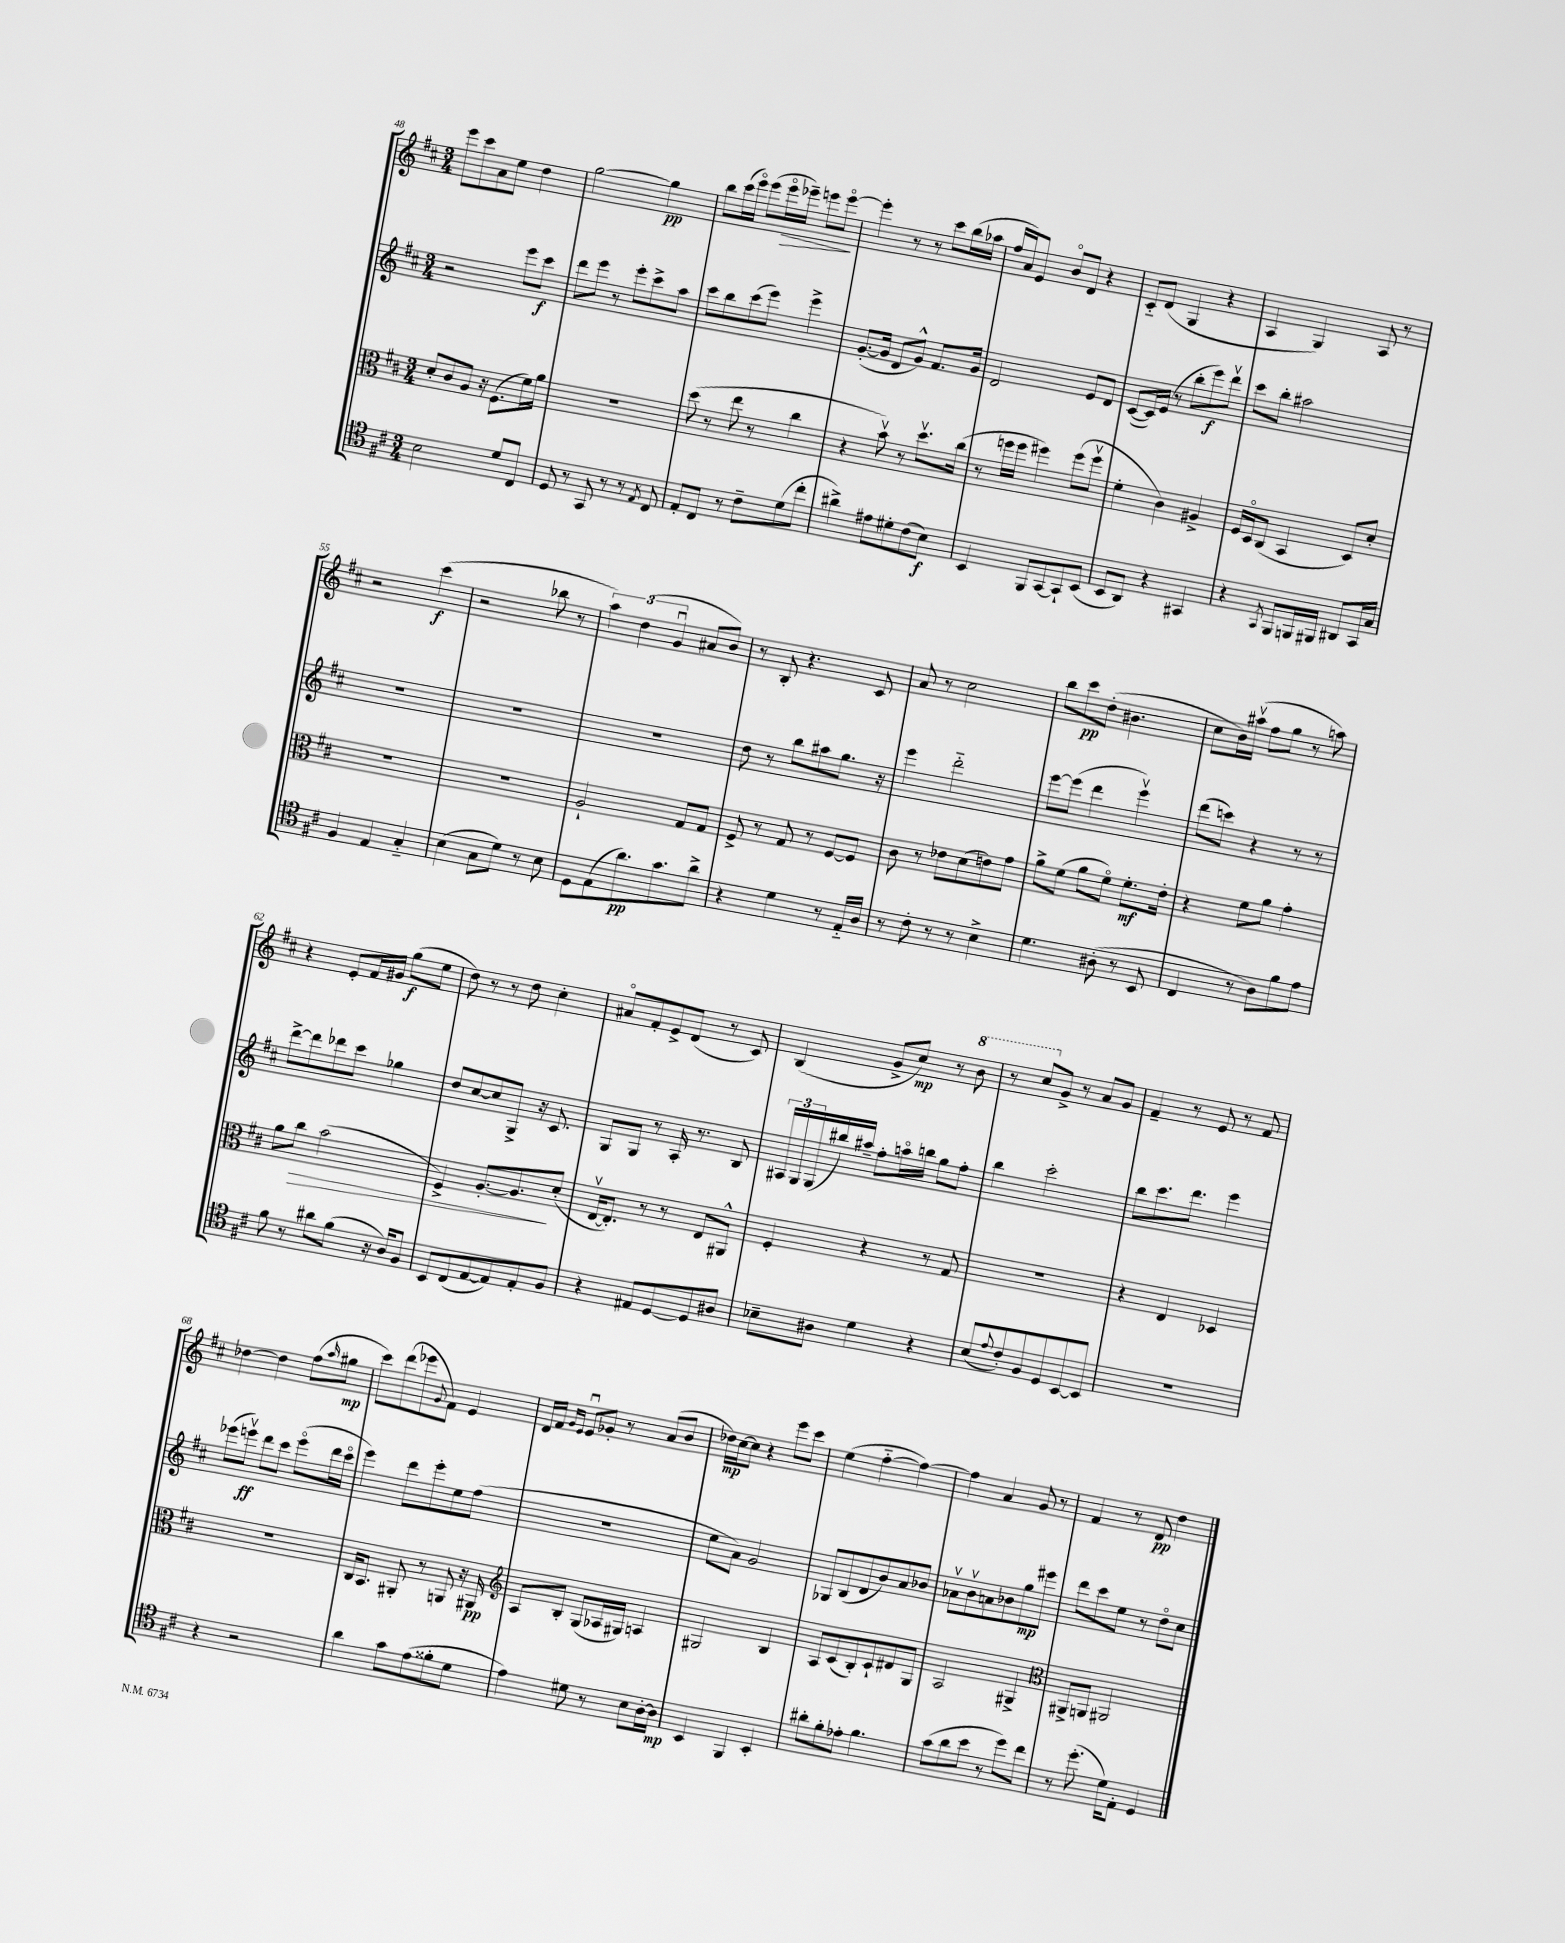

**kern	**dynam	**kern	**dynam	**kern	**dynam	**kern	**dynam
*part4	*part4	*part3	*part3	*part2	*part2	*part1	*part1
*staff4	*staff4	*staff3	*staff3	*staff2	*staff2	*staff1	*staff1
*clefC4	*	*clefC3	*	*clefG2	*	*clefG2	*
*k[f#c#]	*	*k[f#c#]	*	*k[f#c#]	*	*k[f#c#]	*
*M3/4	*	*M3/4	*	*M3/4	*	*M3/4	*
=48	=48	=48	=48	=48	=48	=48	=48
2B\	.	8d'/L	.	2r	.	8eee\L	.
.	.	8c#/	.	.	.	8ccc#\	.
.	.	8A/J	.	.	.	8a\	.
.	.	16r	.	.	.	8ee\J	.
.	.	(8.F#\L	.	.	.	.	.
8d/L	.	.	.	8eee\L	.	4dd\	.
8C#/J	.	16f#\L)	.	8ccc#\J	f	.	.
.	.	16a\JJ	.	.	.	.	.
=49	=49	=49	=49	=49	=49	=49	=49
8D/	.	2.r	.	8ddd\L	.	[2gg\	.
8r	.	.	.	8eee\J	.	.	.
8GG/	.	.	.	8r	.	.	.
8r	.	.	.	8eee'\L	.	.	.
8r	.	.	.	8ccc#^\	.	4gg\]	pp
8qE/	.	.	.	.	.	.	.
8C#/	.	.	.	8aa\J	.	.	.
=50	=50	=50	=50	=50	=50	=50	=50
8E'/L	.	(8dd\	.	8ccc#\L	.	8bb\L	.
8C#/J	.	8r	.	8bb\	.	(16ccc#\L	.
.	.	.	.	.	.	16eee\JJ)	.
8r	.	8ee\	.	(8ccc#\	.	(8eee\L	.
!	!	!	!	!	!	!	!LO:HP:b
8c#~\L	.	8r	.	8eee\J)	.	16eee\L	>
.	.	.	.	.	.	16eee-X~\JJ)	.
(8d\	.	4cc#\	.	4eee^\	.	8eeen\L	.
8cc#'\J	.	.	.	.	.	[8eee\J	.
.	.	.	.	.	.	.	]
=51	=51	=51	=51	=51	=51	=51	=51
4a#X^\)	.	4r	.	([8.g'/L	.	4eee'\]	.
.	.	.	.	16g/Jk]	.	.	.
8e#X\L	.	8bv\)	.	8d/L	.	8r	.
8d#X'\	.	8r	.	8g^^/J)	.	8r	.
(8c#\	.	8.ddv\L	.	8.f#/L	.	8ccc#\L	.
8B\J)	f	.	.	.	.	(16bb\L	.
.	.	(16cc#\Jk	.	16g/Jk	.	16aa-X\JJ	.
=52	=52	=52	=52	=52	=52	=52	=52
4BB/	.	8r	.	2d/	.	16ff#/LL	.
.	.	.	.	.	.	16a/J)	.
.	.	16ffn\LL	.	.	.	8e/J	.
.	.	16ff\JJ	.	.	.	.	.
8FF#/L	.	4ff#X\)	.	.	.	8b/L	.
[8GG/	.	.	.	.	.	8d/J	.
8GG`/]	.	(8ff#\L	.	8e/L	.	4r	.
(8BB/J	.	8ff#v\J	.	8d/J	.	.	.
=53	=53	=53	=53	=53	=53	=53	=53
8BB/L	.	4f#'\	.	([8c#/L	.	8c#/L	.
8AA/J)	.	.	.	16c#/L])	.	(8d/J	.
.	.	.	.	(16e/JJ	.	.	.
4r	.	4c#\)	.	8r	.	4G/	.
.	.	.	.	8bb'\L	.	.	.
4GG#X/	.	4A#X^/	.	8eee\)	f	4r	.
.	.	.	.	8dddv\J	.	.	.
=54	=54	=54	=54	=54	=54	=54	=54
4r	.	16F#/LL	.	8ccc#\L	.	4A/	.
.	.	16D/J	.	.	.	.	.
.	.	(8C#/J	.	8bb'\J	.	.	.
8qGG/	.	.	.	.	.	.	.
8FF#/L	.	4BB/	.	2aa#X\	.	4G/)	.
16FFn/L	.	.	.	.	.	.	.
16FF#X/JJ	.	.	.	.	.	.	.
8AA#X/L	.	8D/L)	.	.	.	8A/	.
16GG/L	.	8d'/J	.	.	.	8r	.
16G/JJ	.	.	.	.	.	.	.
!!LO:LB:g=z
=55	=55	=55	=55	=55	=55	=55	=55
4F#/	.	2.r	.	2.r	.	2r	.
4E/	.	.	.	.	.	.	.
4G/	.	.	.	.	.	(4ccc#\	f
=56	=56	=56	=56	=56	=56	=56	=56
(4B\	.	2.r	.	2.r	.	2r	.
8G\L	.	.	.	.	.	.	.
8d\J)	.	.	.	.	.	.	.
8r	.	.	.	.	.	8bb-X\	.
8B\	.	.	.	.	.	8r	.
=57	=57	=57	=57	=57	=57	=57	=57
8D\L	.	2A`/	.	2.r	.	6aa\)	.
(8E\	.	.	.	.	.	.	.
.	.	.	.	.	.	(6dd\	.
8.a\)	pp	.	.	.	.	.	.
.	.	.	.	.	.	6gu/	.
8.g\	.	.	.	.	.	.	.
.	.	8G/L	.	.	.	8a#X/L	.
8a^\J	.	8G/J	.	.	.	8b/J)	.
=58	=58	=58	=58	=58	=58	=58	=58
4r	.	8F#^/	.	8dd\	.	8r	.
.	.	8r	.	8r	.	8B'/	.
4d\	.	8G/	.	8bb\L	.	4.r	.
.	.	8r	.	8aa#X\	.	.	.
8r	.	[8F#/L	.	8.gg\J	.	.	.
16E/LL	.	8F#/J]	.	.	.	8c#/	.
16A/JJ	.	.	.	16r	.	.	.
=59	=59	=59	=59	=59	=59	=59	=59
8r	.	8c#\	.	4eee\	.	8a/	.
8c#'\	.	8r	.	.	.	8r	.
8r	.	8e-X\L	.	2ddd\	.	2cc#\	.
8r	.	(8d\	.	.	.	.	.
4B^\	.	8en\)	.	.	.	.	.
.	.	8g\J	.	.	.	.	.
=60	=60	=60	=60	=60	=60	=60	=60
4.d\	.	8a^\L	.	[8eee\L	.	8bb\L	.
.	.	(8f#\J	.	(8eee\J]	.	8ccc#\	pp
.	.	8a\L	.	4ddd\	.	(8dd'\J	.
(8A#X'\	.	8f#\J)	.	.	.	4.b#X\	.
8r	.	8.f#'\L	mf	4eeev\)	.	.	.
8BB/	.	.	.	.	.	.	.
.	.	16e'\Jk	.	.	.	.	.
=61	=61	=61	=61	=61	=61	=61	=61
4C#/	.	4r	.	(8ddd\L	.	8cc#\L	.
.	.	.	.	8cccn\J)	.	16b\L)	.
.	.	.	.	.	.	(16aa#Xv\JJ	.
8r	.	8f#\L	.	4r	.	8ff#\L	.
8A\L)	.	8a\J	.	.	.	8gg\J	.
8f#\	.	4g'\	.	8r	.	8r	.
8e\J	.	.	.	8r	.	8aan\)	.
!!LO:LB:g=z
=62	=62	=62	=62	=62	=62	=62	=62
8f#\	.	8a\L	.	[8ddd^\L	.	4r	.
!	!	!	!LO:HP:b	!	!	!	!
8r	.	8cc#\J	>	8ddd\]	.	.	.
8a#X\L	.	(2b\	.	8ddd-X\	.	8e'/L	.
(8f#\J	.	.	.	8ccc#\J	.	16f#/L	.
.	.	.	.	.	.	16g#X/JJ	.
16r	.	.	.	4gg-X\	.	(8gg\L	f
16A/KL)	.	.	.	.	.	.	.
8F#/J	.	.	.	.	.	8ee\J	.
=63	=63	=63	=63	=63	=63	=63	=63
8BB/L	.	4F#^/)	.	8dd/L	.	8dd\)	.
(8C#/	.	.	.	[8cc#/	.	8r	.
[8E/	.	[8.A'/L	.	8cc#/]	.	8r	.
8E/])	.	.	.	8G^/J	.	8dd\	.
.	.	8.A/]	.	.	.	.	.
8E'/	.	.	.	16r	.	4cc#'\	.
.	.	.	.	8.c#/	.	.	.
8F#/J	.	(8d'/J	]	.	.	.	.
=64	=64	=64	=64	=64	=64	=64	=64
4r	.	[16Ev/KL	.	8G/L	.	8a#X/L	.
.	.	8.E'/J])	.	.	.	.	.
.	.	.	.	8G/J	.	8f#'/	.
8E#X/L	.	8r	.	8r	.	8e^/	.
[8D/	.	8r	.	16A'/	.	(8d/J	.
.	.	.	.	8.r	.	.	.
8D/]	.	8E/L	.	.	.	8r	.
8A#X/J	.	8AA#X^^/J	.	8B/	.	8c#/)	.
=65	=65	=65	=65	=65	=65	=65	=65
8B-X~\L	.	4F#'/	.	24A#X/LL	.	(4B/	.
.	.	.	.	24G/	.	.	.
.	.	.	.	(24G/	.	.	.
8A#X\J	.	.	.	16bb#X/)	.	.	.
.	.	.	.	16aa#X~/JJ	.	.	.
4d\	.	4r	.	8ff#'\L	.	8g^/L	.
.	.	.	.	16aan\L	.	8cc#/J)	mp
.	.	.	.	16bbn\JJ	.	.	.
4r	.	8r	.	8gg\L	.	8r	.
*	*	*	*	*	*	*8va	*
.	.	8G/	.	8ff#'\J	.	8bb\	.
=66	=66	=66	=66	=66	=66	=66	=66
(8B/L	.	2.r	.	4bb\	.	8r	.
8qqe/	.	.	.	.	.	.	.
8c#'/)	.	.	.	.	.	8ccc#/L	.
*	*	*	*	*	*	*X8va	*
8F#/	.	.	.	2ccc#'\	.	8g^/J	.
8D/	.	.	.	.	.	8r	.
[8BB/	.	.	.	.	.	8a/L	.
8BB/J]	.	.	.	.	.	8g/J	.
=67	=67	=67	=67	=67	=67	=67	=67
2.r	.	4r	.	8bb\L	.	4f#~/	.
.	.	.	.	8.ccc#\	.	.	.
.	.	4E/	.	.	.	8r	.
.	.	.	.	8.ddd\J	.	.	.
.	.	.	.	.	.	8e/	.
.	.	4D-X/	.	4eee\	.	8r	.
.	.	.	.	.	.	8f#/	.
!!LO:LB:g=z
=68	=68	=68	=68	=68	=68	=68	=68
4r	.	2.r	.	(8eee-X\L	.	[4dd-X\	.
.	.	.	.	8eeenv\J)	ff	.	.
2r	.	.	.	8ddd\L	.	4dd-\]	.
.	.	.	.	8ccc#\J	.	.	.
.	.	.	.	(8eee\L	.	(8ff#\L	.
.	.	.	.	.	.	16qqaa/	.
.	.	.	.	16ddd\L	.	8gg#X\J	mp
.	.	.	.	16ccc#\JJ	.	.	.
=69	=69	=69	=69	=69	=69	=69	=69
4a\	.	16C#/KL	.	4eee\)	.	8ccc#\L)	.
.	.	8.BB/J	.	.	.	.	.
.	.	.	.	.	.	(8ddd\	.
8g\L	.	8AA#X'/	.	8ddd\L	.	8eee-X\	.
.	.	.	.	.	.	8qqg/	.
(8e\	.	8r	.	8eee'\	.	8f#\J)	.
8f##X'\	.	8AAn/	.	8ee\	.	4e/	.
8d\J	.	16r	.	(8ff#\J	.	.	.
.	.	16AA#X/	pp	.	.	.	.
=70	=70	=70	=70	=70	=70	=70	=70
*	*	*clefG2	*	*	*	*	*
4e\)	.	8A/L	.	2.r	.	16d/LL	.
.	.	.	.	.	.	16f#/JJ	.
.	.	.	.	.	.	16qqg/LL	.
.	.	.	.	.	.	16qqe/JJ	.
.	.	8B'/J	.	.	.	8eu/L	.
8d#X\	.	(8G/L	.	.	.	8g-X'/J	.
8r	.	16A-X/L	.	.	.	8r	.
.	.	16G#X/JJ)	.	.	.	.	.
8B\L	.	4An/	.	.	.	(8a/L	.
[16A'\L	.	.	.	.	.	8b/J	.
16A\JJ]	mp	.	.	.	.	.	.
=71	=71	=71	=71	=71	=71	=71	=71
4BB/	.	2G#X/	.	8ee\L	.	16dd-X\LL)	mp
.	.	.	.	.	.	[16cc#\J	.
.	.	.	.	8a\J)	.	8cc#\J]	.
4FF#/	.	.	.	2g/	.	4r	.
4BB'/	.	4B/	.	.	.	8eee\L	.
.	.	.	.	.	.	8ccc#\J	.
=72	=72	=72	=72	=72	=72	=72	=72
8a#X'\L	.	8A/L	.	8G-X/L	.	(4ee\	.
8f#'\	.	(8c#/	.	(8B/	.	.	.
8e-X'\J	.	8B'/)	.	8d/	.	[4ff#\	.
4.f#\	.	8c#`/	.	8b/)	.	.	.
.	.	8d#X/	.	8a/	.	4ff#\_)	.
.	.	8G/J	.	8b-X/J	.	.	.
=73	=73	=73	=73	=73	=73	=73	=73
(8g\L	.	2A/	.	8a-Xv\L	.	4ff#\]	.
8a\	.	.	.	8bv\	.	.	.
8b\J	.	.	.	8an\	.	4a/	.
8r	.	.	.	8b-X\	.	.	.
8dd\L)	.	4G#X^/	.	8gg\	mp	8g/	.
8cc#\J	.	.	.	8eee#X\J	.	8r	.
=74	=74	=74	=74	=74	=74	=74	=74
*	*	*clefC3	*	*	*	*	*
8r	.	8AA#X^/L	.	8ddd\L	.	4f#/	.
(8.dd'\	.	8AAn/J	.	8ccc#\	.	.	.
.	.	2AA#X/	.	8ee\J	.	8r	.
16d\KL)	.	.	.	.	.	.	.
8E'\J	.	.	.	8r	.	8d/	pp
4D/	.	.	.	8dd\L	.	4dd\	.
.	.	.	.	8cc#\J	.	.	.
==	==	==	==	==	==	==	==
*-	*-	*-	*-	*-	*-	*-	*-
